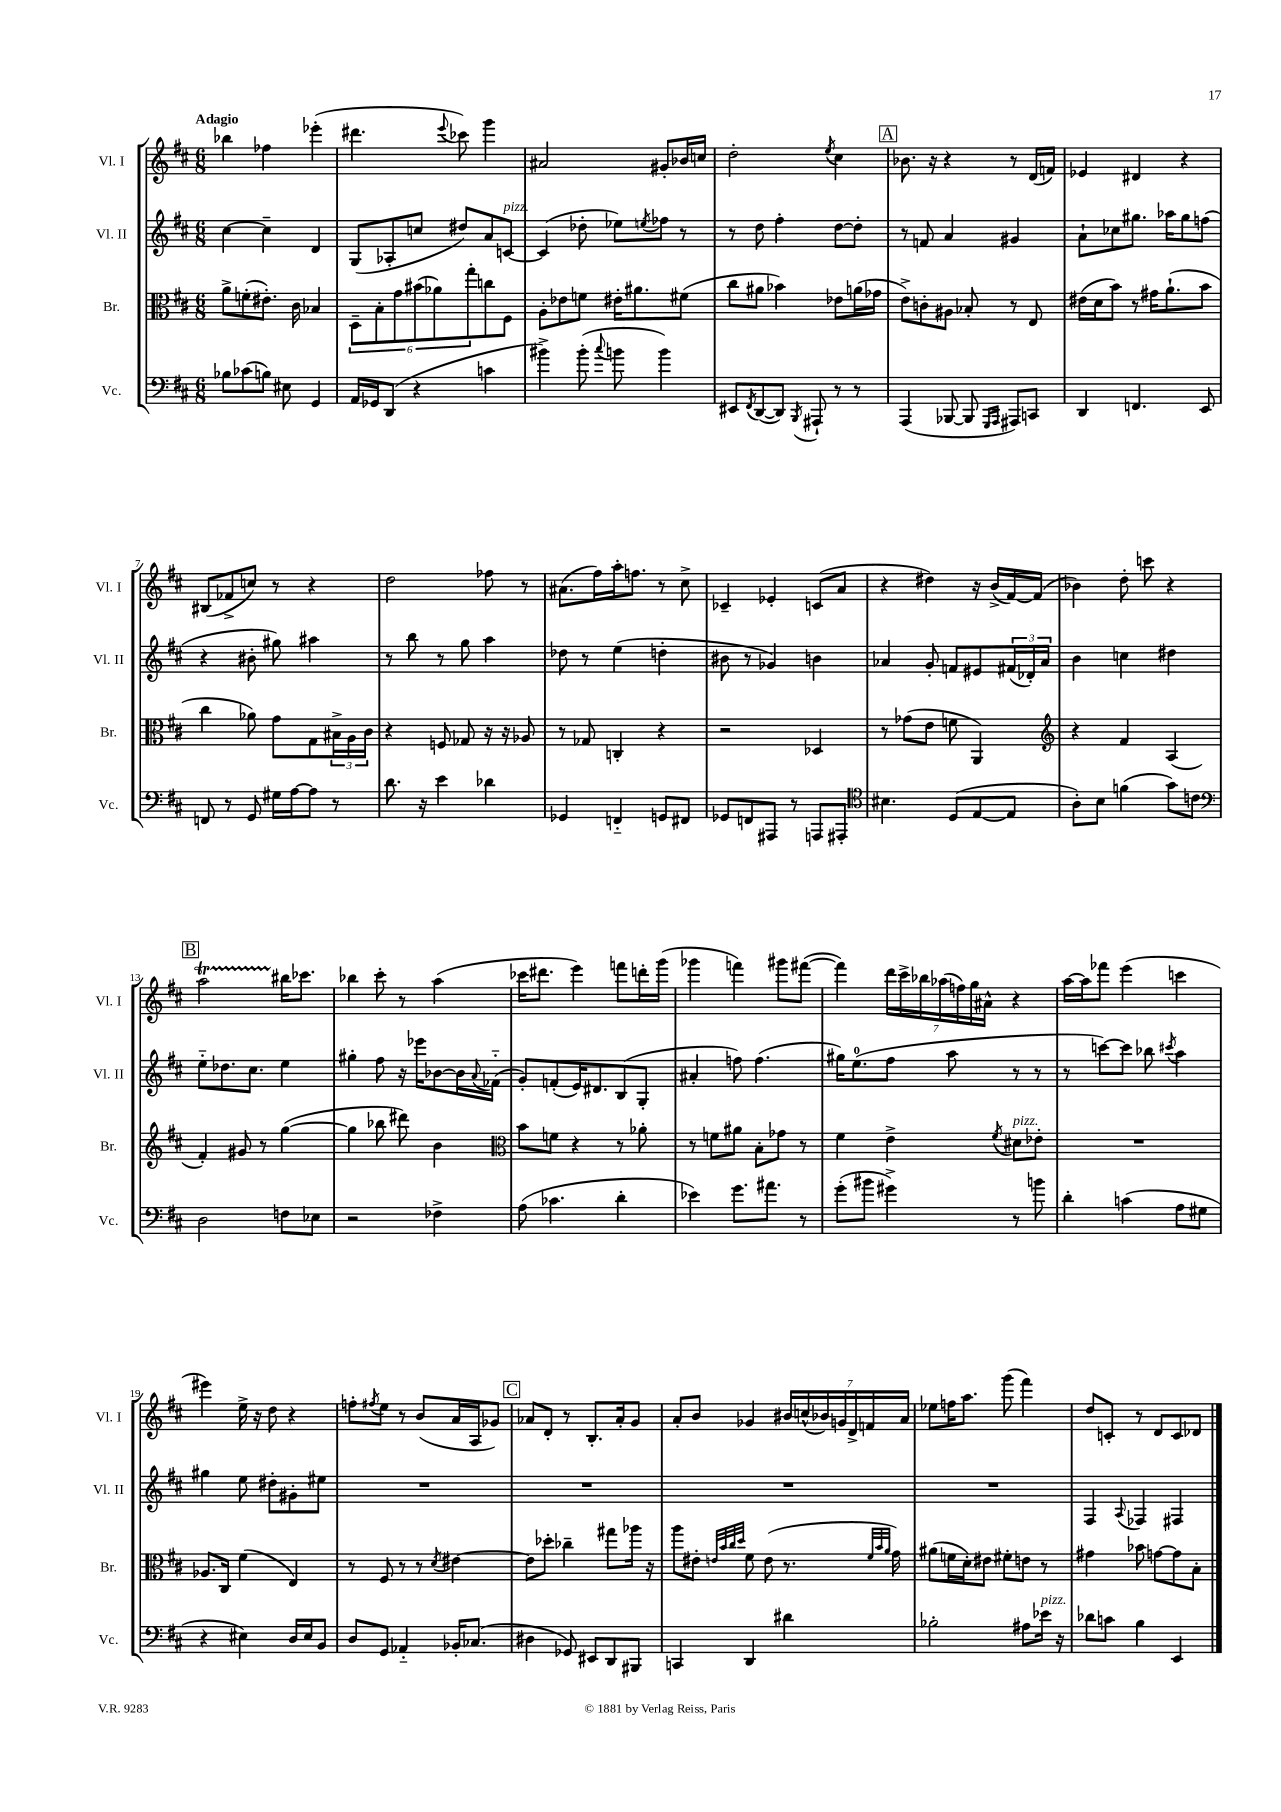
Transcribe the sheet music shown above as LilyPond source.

<<
\new StaffGroup <<
\new Staff = "s0" \with { instrumentName = "Vl. I" shortInstrumentName = "Vl. I" } {
    \clef treble \key d \major \numericTimeSignature \time 6/8 \tempo "Adagio"
    bes''4 fes''4 ees'''4-.( |
    dis'''4. \appoggiatura { e'''8 } ces'''8) g'''4 |
    ais'2 gis'8-. bes'16 c''16 |
    d''2-. \acciaccatura { e''8 } cis''4 |
    \mark \markup { \box "A" } bes'8. r16 r4 r8 d'16( f'16) |
    ees'4 dis'4 r4 |
    bis8( fes'8-> c''8) r8 r4 |
    d''2 fes''8 r8 |
    ais'8.( fis''16) a''16-. f''8. r8 cis''8-> |
    ces'4-- ees'4-. c'8( a'8 |
    r4 dis''4) r16 b'16->( fis'16~) fis'16( |
    bes'4) d''8-. c'''8 r4 |
    \mark \markup { \box "B" } a''2\startTrillSpan bis''16\stopTrillSpan ces'''8. |
    bes''4 cis'''8-. r8 a''4( |
    ces'''16 dis'''8. e'''4) f'''8 d'''16-. g'''16( |
    ges'''4 f'''4) gis'''8 fis'''8~( |
    fis'''4) \tuplet 7/4 { d'''16 cis'''16-> bes''16 aes''16( f''16) g''16 ais'16-^ } r4 |
    a''16~ a''16 fes'''8 e'''4( c'''4 |
    eis'''4) e''16-> r16 d''8 r4 |
    f''8-. \acciaccatura { fis''8 } e''8 r8 b'8( a'16 a16 ges'8) |
    \mark \markup { \box "C" } aes'8 d'8-. r8 b8.-. aes'16-. g'8 |
    a'8-. b'8 ges'4 \tuplet 7/4 { bis'16 c''16-^( bes'16) g'16 d'16-> f'16 a'16 } |
    ees''8 f''16 a''8. g'''8( fis'''4) |
    d''8 c'8-. r8 d'8 c'8 des'8 \bar "|." |
}
\new Staff = "s1" \with { instrumentName = "Vl. II" shortInstrumentName = "Vl. II" } {
    \clef treble \key d \major \numericTimeSignature \time 6/8
    cis''4~ cis''4-- d'4 |
    g8( aes8-. c''8 dis''8) a'8 c'8~^\markup { \italic "pizz." } |
    c'4( des''8-. ees''8) \acciaccatura { e''8 } fes''8 r8 |
    r8 d''8 fis''4-. d''8~ d''8-. |
    \mark \markup { \box "A" } r8 f'8 a'4 gis'4 |
    a'8-! ces''8 gis''8. aes''16 gis''8 f''8( |
    r4 bis'8-. gis''8) ais''4 |
    r8 b''8 r8 g''8 a''4 |
    des''8 r8 e''4( d''4-. |
    bis'8 r8 ges'4) b'4 |
    aes'4 g'8-. f'8 eis'8 \tuplet 3/2 { fis'16( des'16-.) aes'16 } |
    b'4 c''4 dis''4 |
    \mark \markup { \box "B" } e''8-_ des''8. cis''8. e''4 |
    gis''4-. fis''8 r16 ees'''16 bes'8~ bes'16 \appoggiatura { a'8 } fes'16-_( |
    g'8-.) f'8-.( e'16) dis'8. b8( g8-. |
    ais'4-. f''8) f''4.( |
    gis''16) e''8.-0( fis''8 a''8 r8 r8 |
    r8 c'''8~) c'''8 bes''8 \acciaccatura { cis'''8 } a''4 |
    gis''4 e''8 dis''8-. gis'8-. eis''8 |
    R2. |
    \mark \markup { \box "C" } R2. |
    R2. |
    R2. |
    fis4 \appoggiatura { a8 } fes4 fis4 \bar "|." |
}
\new Staff = "s2" \with { instrumentName = "Br." shortInstrumentName = "Br." } {
    \clef alto \key d \major \numericTimeSignature \time 6/8
    a'8-> f'8-.( eis'8.-.) cis'16 bes4 |
    \tuplet 6/4 { d8-- b8-. g'8 bis'8( aes'8) g''8-. } c''8 fis8 |
    a8-. ees'8 f'8 eis'16-. ais'8. fis'8( |
    cis''8 ais'8 bes'4) ees'8 a'16( ges'16 |
    \mark \markup { \box "A" } e'8->) c'8-. ais8 bes8-. r8 e8 |
    eis'16( d'16 b'8) r8 gis'16 a'8.-!( b'8 |
    cis''4 aes'8) g'8 g8 \tuplet 3/2 { bis16-> a16 cis'16 } |
    r4 f8 ges8 r16 r16 aes8 |
    r8 ges8 c4-. r4 |
    r2 des4 |
    r8 ges'8( e'8 f'8 a,4) |
    \clef treble r4 fis'4 a4( |
    \mark \markup { \box "B" } fis'4-.) gis'8 r8 g''4~( |
    g''4 bes''8 dis'''8) b'4 |
    \clef alto b'8 f'8 r4 r8 aes'8-. |
    r8 f'8 ais'8 b8-. ges'8 r8 |
    fis'4 e'4-> \acciaccatura { fis'8 } dis'8^\markup { \italic "pizz." } ees'8-. |
    R2. |
    aes8. cis16 fis'4( e4) |
    r8 fis8 r8 r8 \acciaccatura { d'8 } eis'4~ |
    \mark \markup { \box "C" } eis'8 des''8-. ces''4-- gis''8 aes''16 r16 |
    a''8 eis'8-. \grace { e'32 b'32 cis''32 d''32 } fis'8 e'8( r8. \grace { fis'32 b'32 a'32 } g'16) |
    ais'8( f'16 d'16-.) eis'8 fis'8-. e'8 r8 |
    gis'4 bes'8 g'8~ g'8 b8-. \bar "|." |
}
\new Staff = "s3" \with { instrumentName = "Vc." shortInstrumentName = "Vc." } {
    \clef bass \key d \major \numericTimeSignature \time 6/8
    bes8 ces'8( b8) eis8 g,4 |
    a,16 ges,16 d,8( r4 c'4 |
    bis'4->) bis'8-.( \appoggiatura { cis''8 } b'8 b'4) |
    eis,8 \acciaccatura { fis,8 } d,8~( d,8) \acciaccatura { b,,8 } ais,,8-! r8 r8 |
    \mark \markup { \box "A" } a,,4( bes,,8~ bes,,8 \grace { g,,16 a,,16 } ais,,8) c,8 |
    d,4 f,4. e,8 |
    f,8 r8 g,8 gis16 a16~ a8 r8 |
    d'8. r16 e'4 des'4 |
    ges,4 f,4-_ g,8 fis,8 |
    ges,8 f,8 ais,,8 r8 a,,8 ais,,8-. |
    \clef tenor bis4. d8( e8~ e8 |
    a8-.) b8 f'4( g'8) c'8 |
    \mark \markup { \box "B" } \clef bass d2 f8 ees8 |
    r2 fes4-> |
    a8( ces'4. d'4-. |
    ees'4) g'8. ais'8. r8 |
    g'8-.( bis'8 gis'4->) r8 b'8 |
    d'4-. c'4( a8 gis8 |
    r4 eis4) d16 eis16 b,8 |
    d8 g,8 aes,4-_ bes,16-. ces8.( |
    \mark \markup { \box "C" } dis4 ges,8) eis,8 d,8 bis,,8 |
    c,4 d,4 dis'4 |
    bes2-. ais8 ees'16^\markup { \italic "pizz." } r16 |
    des'8 c'8 b4 e,4 \bar "|." |
}
>>
>>
